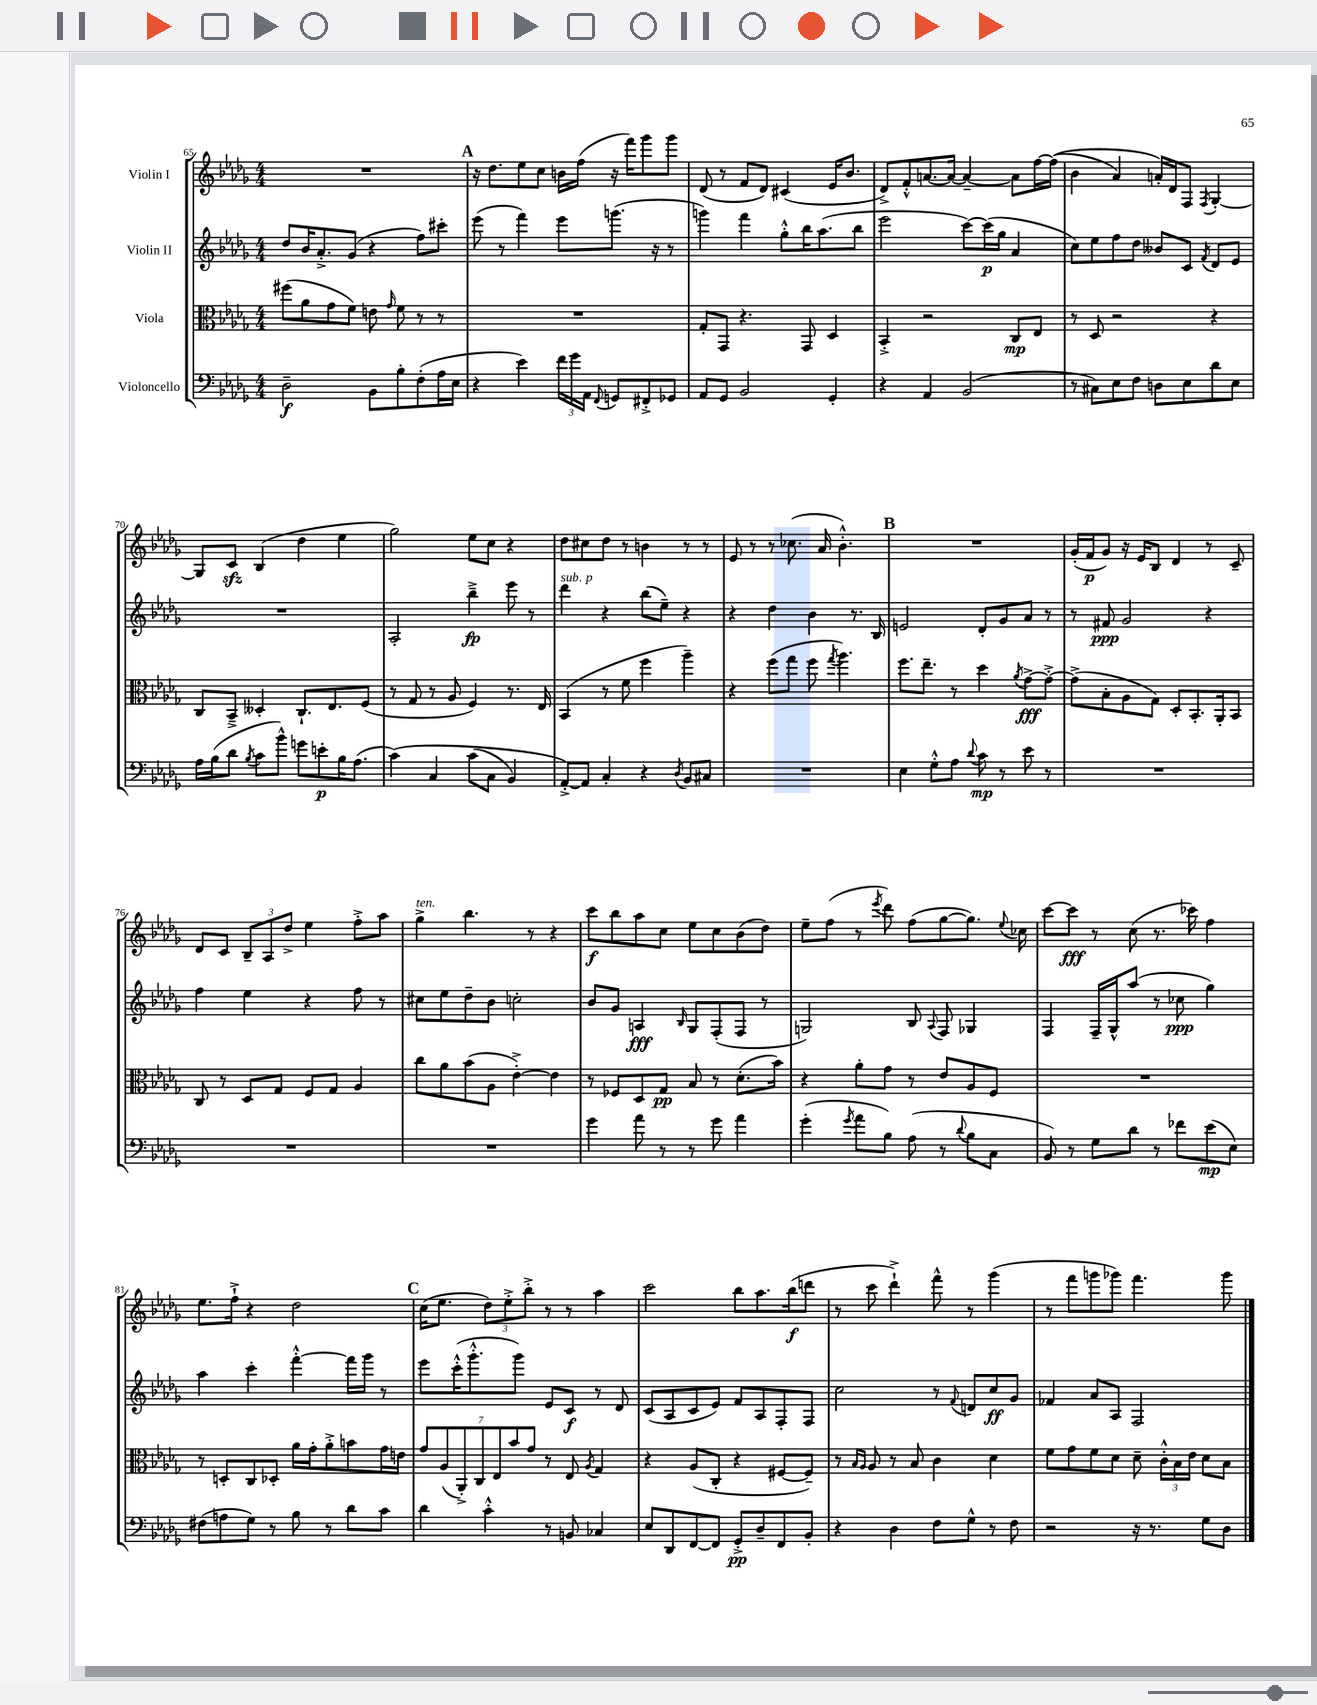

**kern	**kern	**kern	**kern
*staff4	*staff3	*staff2	*staff1
*clefF4	*clefC3	*clefG2	*clefG2
*k[b-e-a-d-g-]	*k[b-e-a-d-g-]	*k[b-e-a-d-g-]	*k[b-e-a-d-g-]
*M4/4	*M4/4	*M4/4	*M4/4
2D-~\	(8ff#\L	8dd-/L	1r
.	8a-\	16b-/K	.
.	.	8.a-'^/	.
.	8g-\	.	.
.	8f\J)	(8g-/J	.
8BB-\L	8e\	4r	.
.	16qqg-/	.	.
8B-'\	8f\	.	.
(8F'\	8r	8ff\L)	.
16A-\L	8r	8ccc#'\J	.
16E-\JJ	.	.	.
=	=	=	=
4r	1r	(8eee-\	16r
.	.	.	8.dd-\L
.	.	8r	.
4e-\)	.	4fff\)	8ee-\
.	.	.	8cc\J
24f\LL	.	8eee-\L	16b\LL
24g-\	.	.	.
.	.	.	(16ff\JJ
24AA-\JJ	.	.	.
8qqFF/	.	.	.
8GG/L	.	(8.ggg\J	16r
.	.	.	16fff\LK)
8FF#'^/	.	.	8ggg-\
.	.	16r	.
8GG-/J	.	8r	8ggg-\J
=	=	=	=
8AA-/L	8G-'/L	4ggg\)	(8d-/
8GG-/J	8GG-/J	.	8r
2BB-/	4.r	4fff\	8f/L
.	.	.	8d-/J)
.	.	8gg-'^^\L	(4c#/
.	8GG-/	16bb-\K	.
.	.	(8.aa-\	.
4GG-'/	4D-/	.	16e-/LK
.	.	.	8.b-/J
.	.	8bb-\J	.
=	=	=	=
4r	4BB-'^/	2eee-\	8d-^/L)
.	.	.	8f'^^/
4AA-/	2r	.	[8.a/
.	.	.	16a/_Jk
(2BB-/	.	[8ccc\L)	4a~/_
.	.	(16ccc\]L	.
.	.	16gg-\JJ	.
.	8C/L	4a-/	8a\]L
.	8E-/J	.	[16ff\L
.	.	.	&((16ff\]JJ
=	=	=	=
8r	8r	8cc\L)	4b-\
8C#\L)	8D-/	8ee-\	.
8E-\	2r	8ff\	4a-/)
8F\J	.	8dd-\J	.
8D\L	.	8b--/L	16a'/LL&)
.	.	.	16d-/J
8E-\	.	8c/J	8F/J
.	.	8qf/	8qF/
8d-\	4r	8d-/L	[4G-'/
8E-\J	.	8e-/J	.
=	=	=	=
16A-\LL	8C/L	1r	8G-/]L
(16B-\J	.	.	.
8d-\J	8BB-~^/J	.	8c/J
8qB-/	.	.	.
8c\L	4D--'/	.	(4B-/
8b-^^\J)	.	.	.
8g\L	8.C`/L	.	4dd-\
8e'\	.	.	.
.	8.E-/	.	.
16B-\K	.	.	4ee-\
(8.A-\J	.	.	.
.	(8F/J	.	.
=	=	=	=
&(4c\)	8r	2A-'/	2gg-\)
.	8G-/	.	.
4C/	8r	.	.
.	8A-/	.	.
(8c\L	4F/)	4bb-~^\	8ee-\L
8C\J	.	.	8cc\J
4BB-/)	8.r	8eee-\	4r
.	.	8r	.
.	16E-/	.	.
=	=	=	=
[8AA-'^/L&)	(4BB-/	4ddd-\	8dd-\L
8AA-/]J	.	.	8cc#\
4C'/	8r	4r	8dd-\J
.	8f\	.	8r
4r	4ff\	(8bb-\L	4b\
.	.	8ee-~\J)	.
8qD-/	.	.	.
8BB-/L	4aa-~\)	4r	8r
8C#/J	.	.	8r
=	=	=	=
1r	4r	4r	8e-/
.	.	.	8r
.	(8ff\L	4dd-\	8r
.	8gg-\J	.	(8.cc-\
.	8ff\	4b-\	.
.	.	.	16a-/
.	8qgg-/	.	.
.	4.aa-\)	.	4.b-'^^\)
.	.	8.r	.
.	.	16B-/	.
=	=	=	=
4E-\	8.ff\L	2e/	1r
.	8.ee-~\J	.	.
8G-'^^\L	.	.	.
8A-\J	8r	.	.
8qqd-/	.	.	.
8c\	4dd-\	8d-'/L	.
8r	.	8g-/	.
.	8qa-/	.	.
8e-\	[8g-^\L	8a-/J	.
8r	8g-'^\_J	8r	.
=	=	=	=
1r	(8g-^\]L	8r	(16g-'/LL
.	.	.	16f/J
.	8B-'\	8f#/	8g-/J)
.	8A-\	2g-/	16r
.	.	.	16e-/LK
.	8G-\J)	.	8B-/J
.	8D-'/L	.	4d-/
.	8.BB-'/	.	.
.	.	4r	8r
.	16AA-'/k	.	.
.	8BB-/J	.	8c~/
=	=	=	=
1r	8C/	4ff\	8d-/L
.	8r	.	8c/J
.	8D-/L	4ee-\	12B-~/L
.	.	.	12A-/
.	8G-/J	.	.
.	.	.	12dd-^/J
.	8F/L	4r	4ee-\
.	8G-/J	.	.
.	4A-/	8ff\	8ff'^\L
.	.	8r	8aa-\J
=	=	=	=
1r	8cc\L	8cc#\L	4gg-^\
.	8a-\	8ee-\	.
.	(8b-\	8dd-~\	4.bb-\
.	8A-\J	8b-\J	.
.	[4e-'^\)	2cc'\	.
.	.	.	8r
.	4e-\]	.	4r
=	=	=	=
4g-\	8r	8b-/L	8ccc\L
.	8F-/L	8g-/J	8bb-\
8a-\	8D-/	4A/	8aa-\
8r	8G-/J	.	8cc\J
.	.	16qqB-/	.
8r	8B-/	8G-/L	8ee-\L
8g-\	8r	(8F'/	8cc\
4a-\	(8.d-'\L	8F/J	(8b-\
.	.	8r	8dd-\J)
.	16b-\Jk)	.	.
=	=	=	=
(4g-'\	4r	2G/)	8ee-~\L
.	.	.	(8ff\J
8qg-/	.	.	.
8a-\L	8a-'\L	.	8r
.	.	.	8qeee-/
8B-\J)	8g-\J	.	8ddd-\)
(8A-\	8r	8B-/	(8ff\L
.	.	8qqA-/	.
8r	8e-/L	8F/	[8gg-\
8qqd-/	.	.	.
8B-\L	8A-/	4G-/	8.gg-\]J)
8C\J	8F/J	.	.
.	.	.	8qqee-/
.	.	.	16cc-\
=	=	=	=
8BB-/)	1r	4F/	[8ccc\L
8r	.	.	8ccc\]J
8G-\L	.	16F~/LL	8r
.	.	16G-^^/J	.
8d-\J	.	(8aa-/J	(8cc\
8r	.	8r	8.r
8f-\L	.	8cc-\	.
.	.	.	16ccc-\)
(8e-\	.	4gg-\)	4ff\
8E-\J)	.	.	.
=	=	=	=
(8F#\L	8r	4aa-\	8.ee-\L
8A\	8D'/L	.	.
.	.	.	16ff`^\Jk
8G-\J)	8C/	4ccc'\	4r
8r	8D-'/J	.	.
8B-\	16a-\LL	[4fff'^^\	2dd-\
.	16g-'\J	.	.
8r	8a-'^\	.	.
8d-\L	8b\	16fff\]LL	.
.	.	16ggg-\JJ	.
8c\J	16g-\L	8r	.
.	16e\JJ	.	.
=	=	=	=
4d-\	14g-/L	8eee-\L	(16cc\LK
.	.	.	8.ee-\J
.	(14A-/	.	.
.	.	(16ccc'^^\K	.
.	14AA-'^/)	.	.
.	.	8.ggg-'^^\	.
.	14C/	.	.
4c'^^\	.	.	12dd-\L)
.	14E-/	.	.
.	.	.	12ee-'^\
.	14b-/	.	.
.	.	8ggg-\J)	.
.	.	.	12bb-'^\J
.	14g-/J	.	.
8r	8r	8e-/L	8r
8BB/	8E-/	8c/J	8r
.	8qA-/	.	.
4C-/	4G-/	8r	4aa-\
.	.	8d-/	.
=	=	=	=
8E-/L	4r	(8c/L	2ccc\
8DD-/	.	8A-/	.
[8FF/	(8A-/L	8c/	.
8FF/]J	8C'/J	8e-/J)	.
8GG-'^/L	4r	8f/L	8bb-\L
8D-~/	.	8A-/	8.aa-\
8FF/	[8F#/L	8F'/	.
.	.	.	(16bb-\k
8BB-'/J	8F#~/]J)	8F/J	8ddd\J
=	=	=	=
4r	8r	2cc\	8r
.	16qqB-/LL	.	.
.	16qqA-/JJ	.	.
.	8A-/	.	8ccc\
4D-\	8r	.	4ddd-`^\)
.	8B-/	.	.
8F\L	4c\	8r	8fff^^\
.	.	8qqf/	.
8G-^^\J	.	8d/L	8r
8r	4d-\	8cc/	(4ggg-\
8F\	.	8g-/J	.
=	=	=	=
2r	8f\L	4f-/	8r
.	8g-\	.	8fff\L
.	8f\	8a-/L	8ggg\
.	8d-\J	8A-/J	8ggg-\J)
16r	8d-~\	2F/	4.fff\
8.r	.	.	.
.	24c'^^\LL	.	.
.	24B-\	.	.
.	24e-\JJ	.	.
8G-\L	8d-\L	.	.
8D-\J	8B-\J	.	8ggg-\
==	==	==	==
*-	*-	*-	*-
